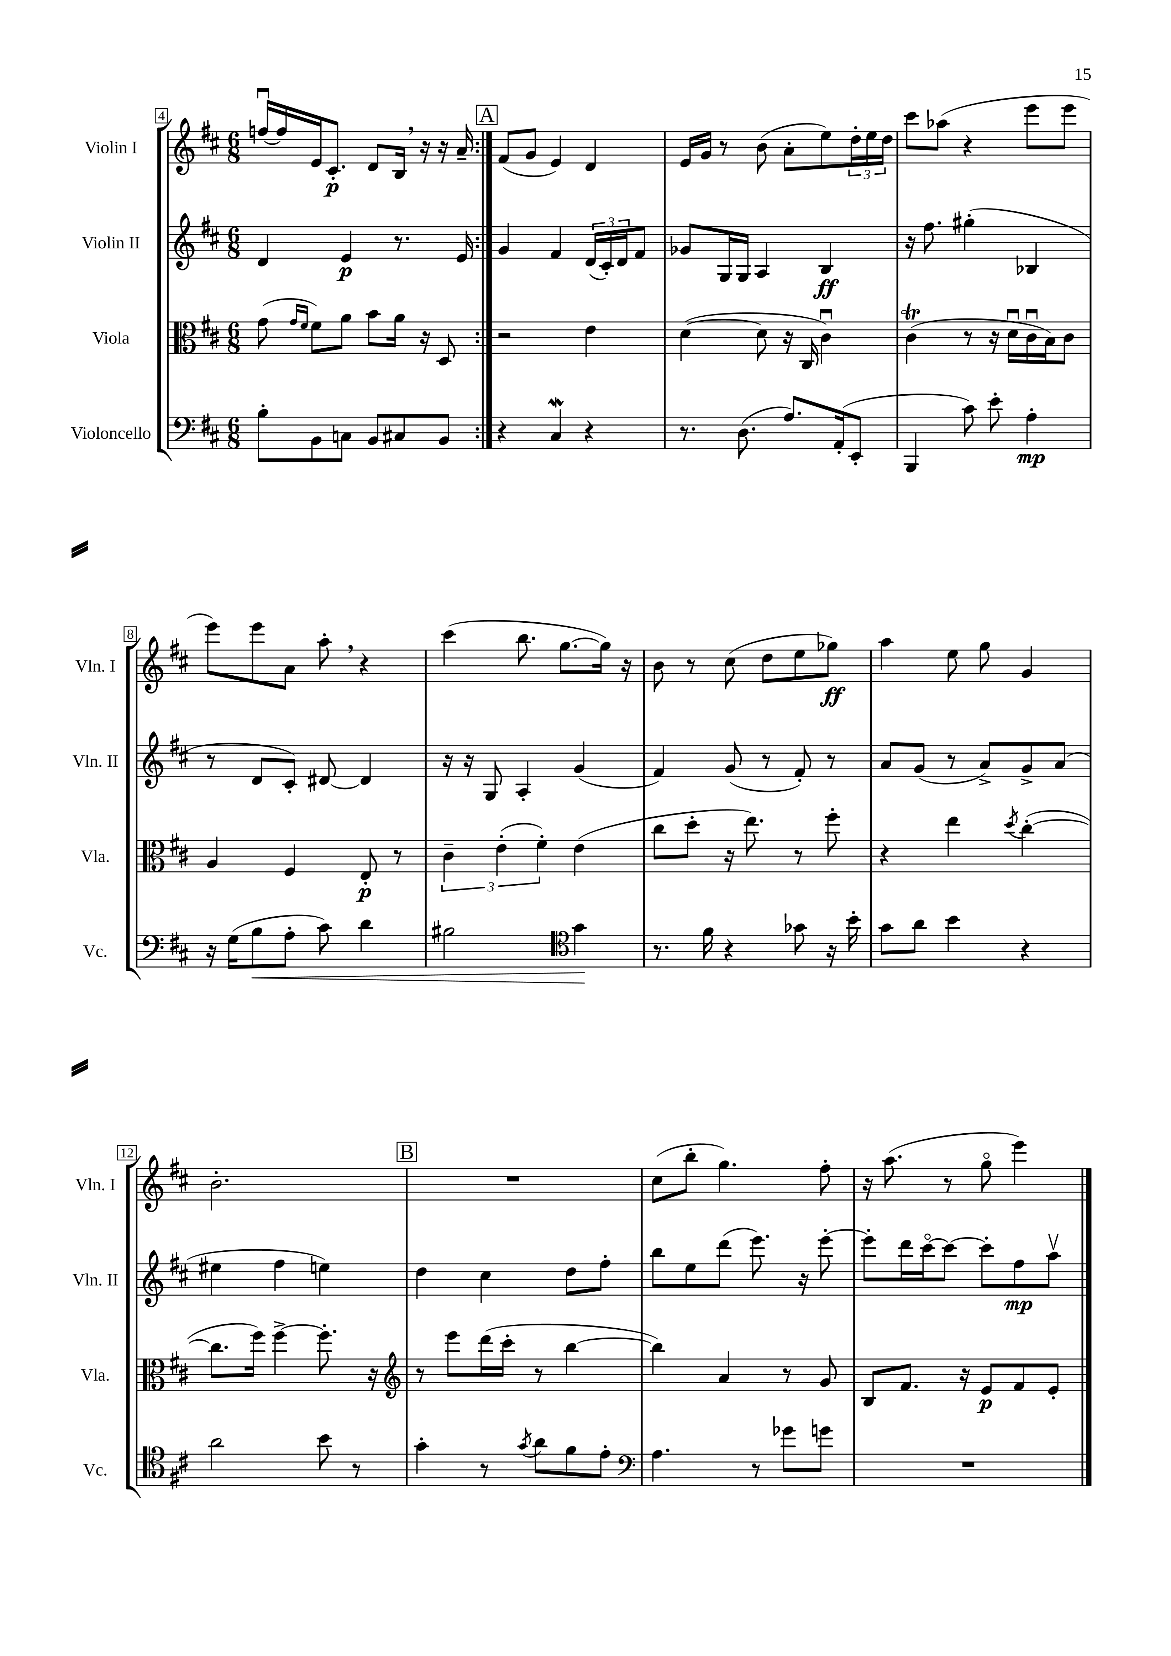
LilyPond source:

<<
\new StaffGroup <<
\new Staff = "s0" \with { instrumentName = "Violin I" shortInstrumentName = "Vln. I" } {
    \clef treble \key d \major \numericTimeSignature \time 6/8
    \repeat volta 2 { f''16~\downbow f''16 e'16 cis'8.-.\p d'8 b16 \breathe r16 r16 a'16-- | }
    \mark \markup { \box "A" } fis'8( g'8 e'4) d'4 |
    e'16 g'16 r8 b'8( a'8-. e''8) \tuplet 3/2 { d''16-. e''16 d''16 } |
    cis'''8 aes''8( r4 e'''8 e'''8 |
    e'''8) e'''8 a'8 a''8-. \breathe r4 |
    cis'''4( b''8. g''8.~ g''16) r16 |
    b'8 r8 cis''8( d''8 e''8 ges''8\ff) |
    a''4 e''8 g''8 g'4 |
    b'2.-. |
    \mark \markup { \box "B" } R2. |
    cis''8( b''8-. g''4.) fis''8-. |
    r16 a''8.( r8 g''8\flageolet e'''4) \bar "|." |
}
\new Staff = "s1" \with { instrumentName = "Violin II" shortInstrumentName = "Vln. II" } {
    \clef treble \key d \major \numericTimeSignature \time 6/8
    \repeat volta 2 { d'4 e'4\p r8. e'16 | }
    \mark \markup { \box "A" } g'4 fis'4 \tuplet 3/2 { d'16( cis'16-.) d'16 } fis'8 |
    ges'8 g16 g16 a4 b4\ff |
    r16 fis''8. gis''4-.( bes4 |
    r8 d'8 cis'8-.) dis'8~ dis'4 |
    r16 r16 g8 a4-. g'4( |
    fis'4) g'8( r8 fis'8-.) r8 |
    a'8 g'8( r8 a'8->) g'8-> a'8( |
    eis''4 fis''4 e''4) |
    \mark \markup { \box "B" } d''4 cis''4 d''8 fis''8-. |
    b''8 e''8 d'''8( e'''8.) r16 e'''8~-. |
    e'''8-. d'''16 cis'''16~\flageolet cis'''8~ cis'''8-. fis''8\mp a''8\upbow \bar "|." |
}
\new Staff = "s2" \with { instrumentName = "Viola" shortInstrumentName = "Vla." } {
    \clef alto \key d \major \numericTimeSignature \time 6/8
    \repeat volta 2 { g'8( \grace { g'16 fis'16 } fis'8) a'8 b'8 a'16 r16 d8 | }
    \mark \markup { \box "A" } r2 e'4 |
    d'4~( d'8 r16 cis16 cis'4\downbow) |
    cis'4\trill( r8 r16 d'16\downbow cis'16\downbow b16) cis'8 |
    a4 fis4 e8-.\p r8 |
    \tuplet 3/2 { cis'4-- e'4-.( fis'4-.) } e'4( |
    cis''8 d''8-. r16 e''8.) r8 fis''8-. |
    r4 e''4 \acciaccatura { d''8 } cis''4~-.( |
    cis''8. fis''16) fis''4~-> fis''8.-. r16 |
    \mark \markup { \box "B" } \clef treble r8 e'''8 d'''16( cis'''16-. r8 b''4~ |
    b''4) a'4 r8 g'8 |
    b8 fis'8. r16 e'8\p fis'8 e'8-. \bar "|." |
}
\new Staff = "s3" \with { instrumentName = "Violoncello" shortInstrumentName = "Vc." } {
    \clef bass \key d \major \numericTimeSignature \time 6/8
    \repeat volta 2 { b8-. b,8 c8 b,8 cis8 b,8 | }
    \mark \markup { \box "A" } r4 cis4\mordent r4 |
    r8. d8.( a8.) a,16-.( e,8-. |
    b,,4 cis'8) e'8-. a4-.\mp |
    r16 g16( b8\< a8-. cis'8) d'4 |
    bis2 \clef tenor g'4\! |
    r8. fis'16 r4 ges'8 r16 b'16-. |
    g'8 a'8 b'4 r4 |
    a'2 b'8 r8 |
    \mark \markup { \box "B" } g'4-. r8 \acciaccatura { g'8 } a'8 fis'8 e'8-. |
    \clef bass a4. r8 ges'8 g'8 |
    R2. \bar "|." |
}
>>
>>
\layout { \context { \Score currentBarNumber = #4 \override BarNumber.stencil = #(make-stencil-boxer 0.1 0.3 ly:text-interface::print) } }
